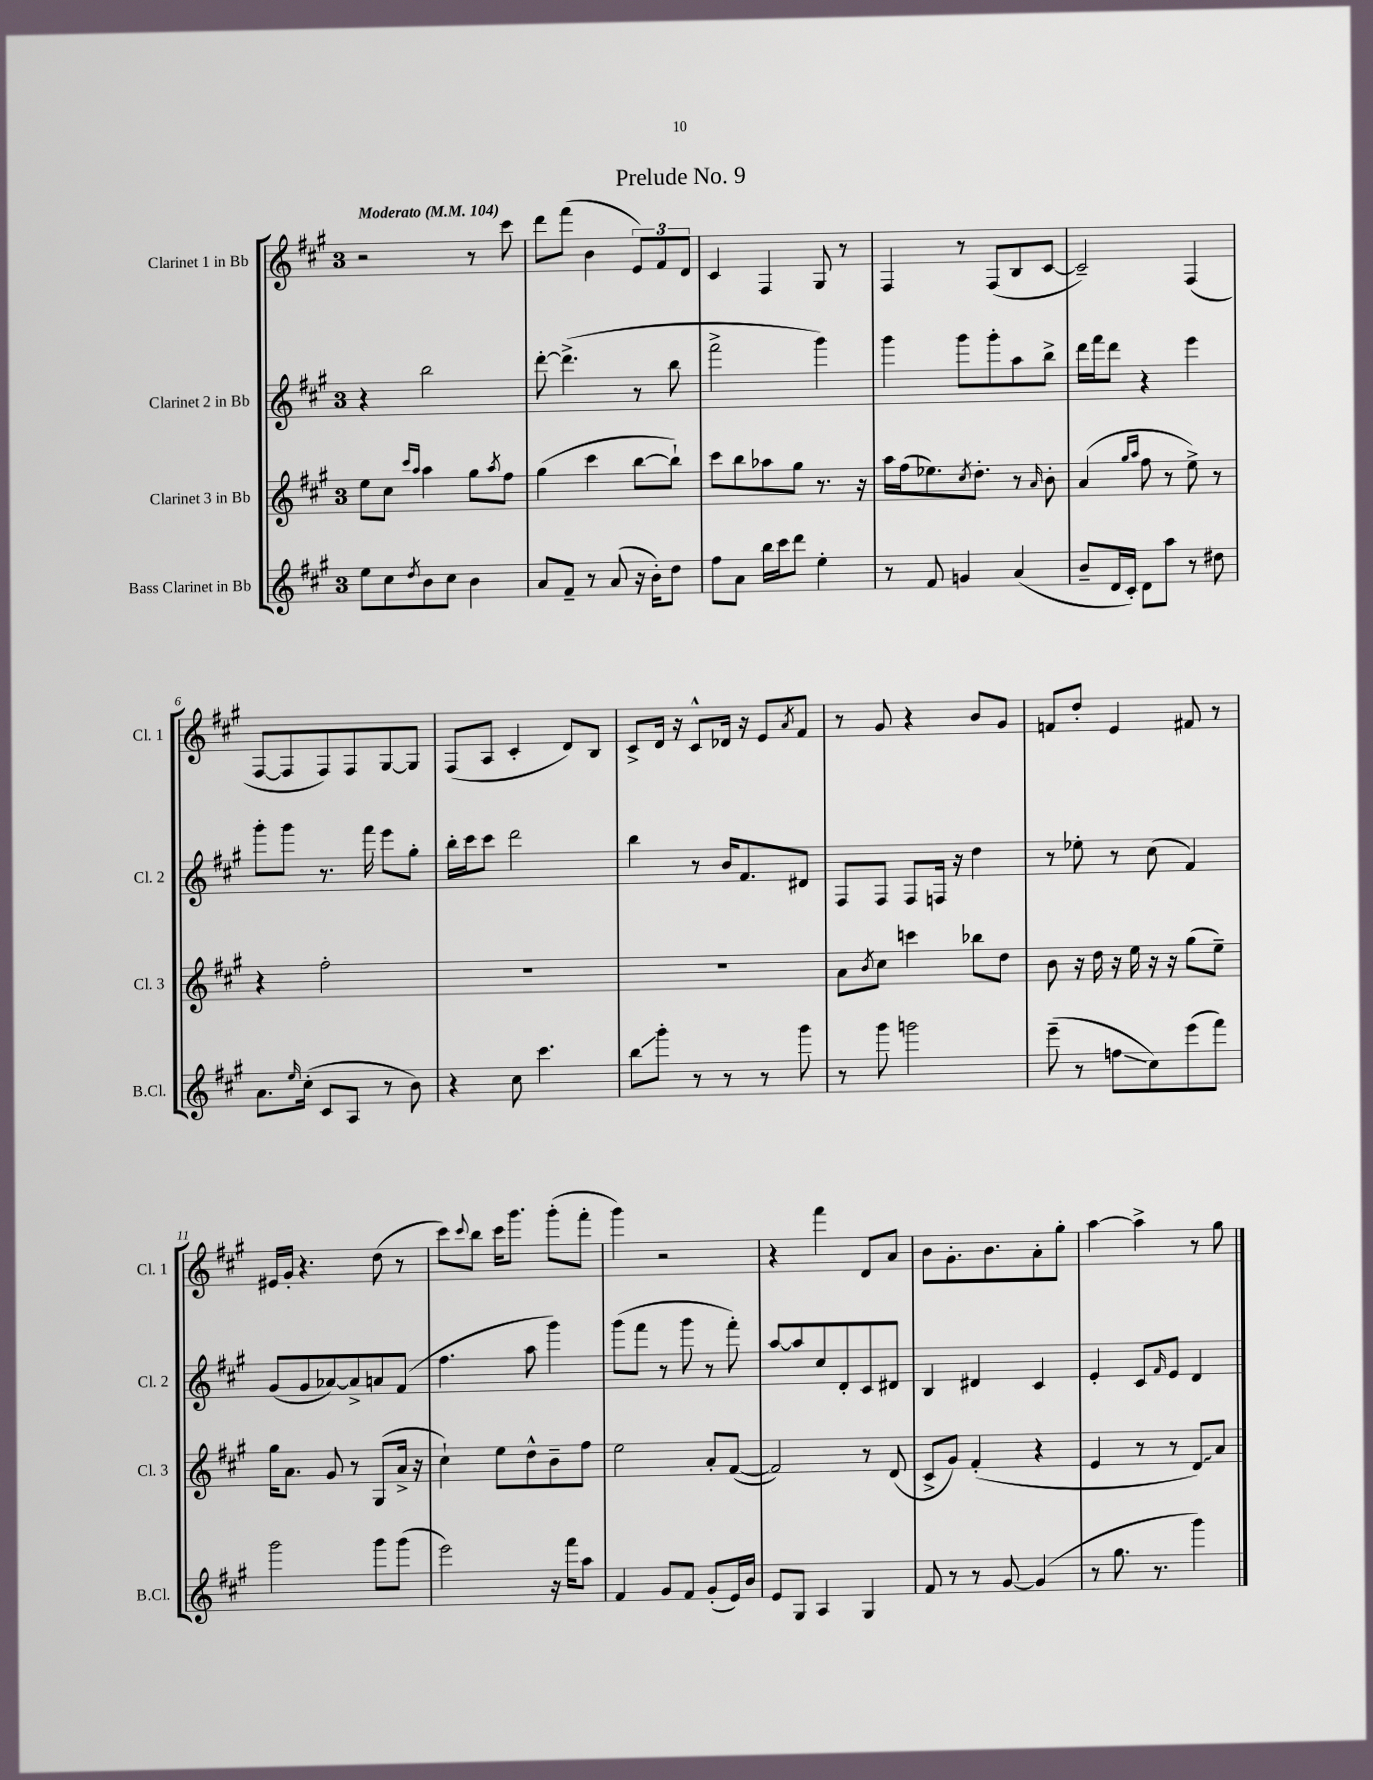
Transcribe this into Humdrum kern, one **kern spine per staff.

**kern	**kern	**kern	**kern
*staff4	*staff3	*staff2	*staff1
*clefG2	*clefG2	*clefG2	*clefG2
*k[f#c#g#]	*k[f#c#g#]	*k[f#c#g#]	*k[f#c#g#]
*M3/4	*M3/4	*M3/4	*M3/4
*MM104	*MM104	*MM104	*MM104
8ee\L	8ee\L	4r	2r
8cc#\	8cc#\J	.	.
.	16qqccc#/LL	.	.
8qdd/	16qqaa/JJ	.	.
8b\	4aa\	2bb\	.
8cc#\J	.	.	.
4b\	8gg#\L	.	8r
.	8qaa/	.	.
.	8ff#\J	.	8ccc#\
=	=	=	=
8a/L	(4gg#\	[8ddd'\	8ddd\L
8f#~/J	.	(4.ddd^\]	(8fff#\J
8r	4ccc#\	.	4b\
(8a/	.	.	.
16r	[8bb\L	8r	12e/L)
16b'\LK)	.	.	.
.	.	.	12f#/
8dd\J	8bb`\]J)	8bb\	.
.	.	.	12d/J
=	=	=	=
8ff#\L	8ccc#\L	2fff#^\	4c#/
8a\J	8bb\	.	.
16bb\LL	8aa-\	.	4F#/
16ccc#\J	.	.	.
8ddd\J	8gg#\J	.	.
4ee'\	8.r	4ggg#\)	8G#/
.	.	.	8r
.	16r	.	.
=	=	=	=
8r	16aa\LL	4ggg#\	4F#/
.	(16ff#\J	.	.
8f#/	8.ee-\)	.	.
4g/	.	8ggg#\L	8r
.	8qcc#/	.	.
.	8.dd'\J	.	.
.	.	8ggg#'\	(8F#/L
(4a/	8r	8aa\	8B/
.	16qqa/	.	.
.	8b'\	8bb^\J	[8c#/J
=	=	=	=
8b~/L	(4a/	16ddd\LL	2c#~/])
.	.	16fff#\J	.
16d/L	.	8ddd\J	.
16c#'/JJ)	.	.	.
.	16qqgg#/LL	.	.
.	16qqaa/JJ	.	.
8d\L	8ff#\	4r	.
8aa\J	8r	.	.
8r	8ee^\)	4eee\	(4F#/
8dd#\	8r	.	.
=	=	=	=
8.a\L	4r	8ggg#'\L	[8F#/L
.	.	8ggg#\J	8F#/]
16qqee/	.	.	.
(16cc#'\Jk	.	.	.
8c#/L	2ff#'\	8.r	8F#/)
8A/J	.	.	8F#/
.	.	16fff#\	.
8r	.	8eee\L	[8G#/
8b\)	.	8gg#'\J	8G#/]J
=	=	=	=
4r	2.r	16bb'\LL	(8F#/L
.	.	16ccc#\J	.
.	.	8ccc#\J	8A/J
8cc#\	.	2ddd\	4c#'/
4.ccc#\	.	.	.
.	.	.	8d/L)
.	.	.	8B/J
=	=	=	=
8bb\L	2.r	4bb\	8c#^/L
8ggg#'\J	.	.	16d/Jk
.	.	.	16r
8r	.	8r	8c#^^/L
8r	.	16b/LK	16d-/Jk
.	.	8.f#/	16r
8r	.	.	8e/L
.	.	.	8qa/
8ggg#\	.	8d#/J	8f#/J
=	=	=	=
8r	8a\L	8F#/L	8r
.	8qb/	.	.
8ggg#\	8cc#\J	8F#/J	8g#/
2ggg\	4ccc\	8F#/L	4r
.	.	16F/Jk	.
.	.	16r	.
.	8bb-\L	4dd\	8b/L
.	8dd\J	.	8g#/J
=	=	=	=
(8eee~\	8b\	8r	8f/L
8r	16r	8ee-'\	8dd'/J
.	16dd\	.	.
8ff\L	16r	8r	4e/
.	16ee\	.	.
8cc#\)	16r	(8cc#\	.
.	16r	.	.
(8eee\	(8gg#\L	4f#/)	8f#/
8fff#\J)	8ee~\J)	.	8r
=	=	=	=
2ggg#\	16gg#\LK	(8g#/L	16e#/LL
.	8.a\J	.	16g#'/JJ
.	.	8g#/	4.r
.	8g#/	[8a-/)	.
.	8r	8a-^/]	.
8ggg#\L	(8G#/L	8a/	(8dd\
(8ggg#\J	16a^/Jk	(8f#/J	8r
.	16r	.	.
=	=	=	=
2eee\)	4cc#`\)	4.ff#\	8ccc#\L)
.	.	.	8qqccc#/
.	.	.	8bb\J
.	8ee\L	.	16ccc#\LK
.	.	.	8.ggg#\J
.	8dd^^\	8aa\	.
16r	8b~\	4ggg#\)	(8ggg#'\L
16fff#\LK	.	.	.
8aa\J	8ff#\J	.	8fff#'\J
=	=	=	=
4f#/	2ee\	(8ggg#\L	4ggg#\)
.	.	8fff#\J	.
8g#/L	.	8r	2r
8f#/J	.	8ggg#\	.
(8g#'/L	8a'/L	8r	.
16e/L)	([8f#/J	8fff#'\)	.
16b/JJ	.	.	.
=	=	=	=
8e/L	2f#/])	[8aa/L	4r
8G#/J	.	8aa/]	.
4A/	.	8cc#/	4fff#\
.	.	8d'/	.
4G#/	8r	8c#/	8d/L
.	(8d/	8d#/J	8a/J
=	=	=	=
8f#/	8c#^/L	4B/	8b\L
8r	8g#/J)	.	8.g#'\
8r	(4f#'/	4d#/	.
.	.	.	8.b\
[8g#/	.	.	.
(4g#/]	4r	4c#/	8a'\
.	.	.	8gg#'\J
=	=	=	=
8r	4e/	4e'/	[4aa\
8.gg#\	.	.	.
.	8r	8c#/L	4aa^\]
8.r	.	.	.
.	.	16qqf#/	.
.	8r	8e/J	.
4ggg#\)	8d/L)	4d/	8r
.	8a/J	.	8gg#\
==	==	==	==
*-	*-	*-	*-
